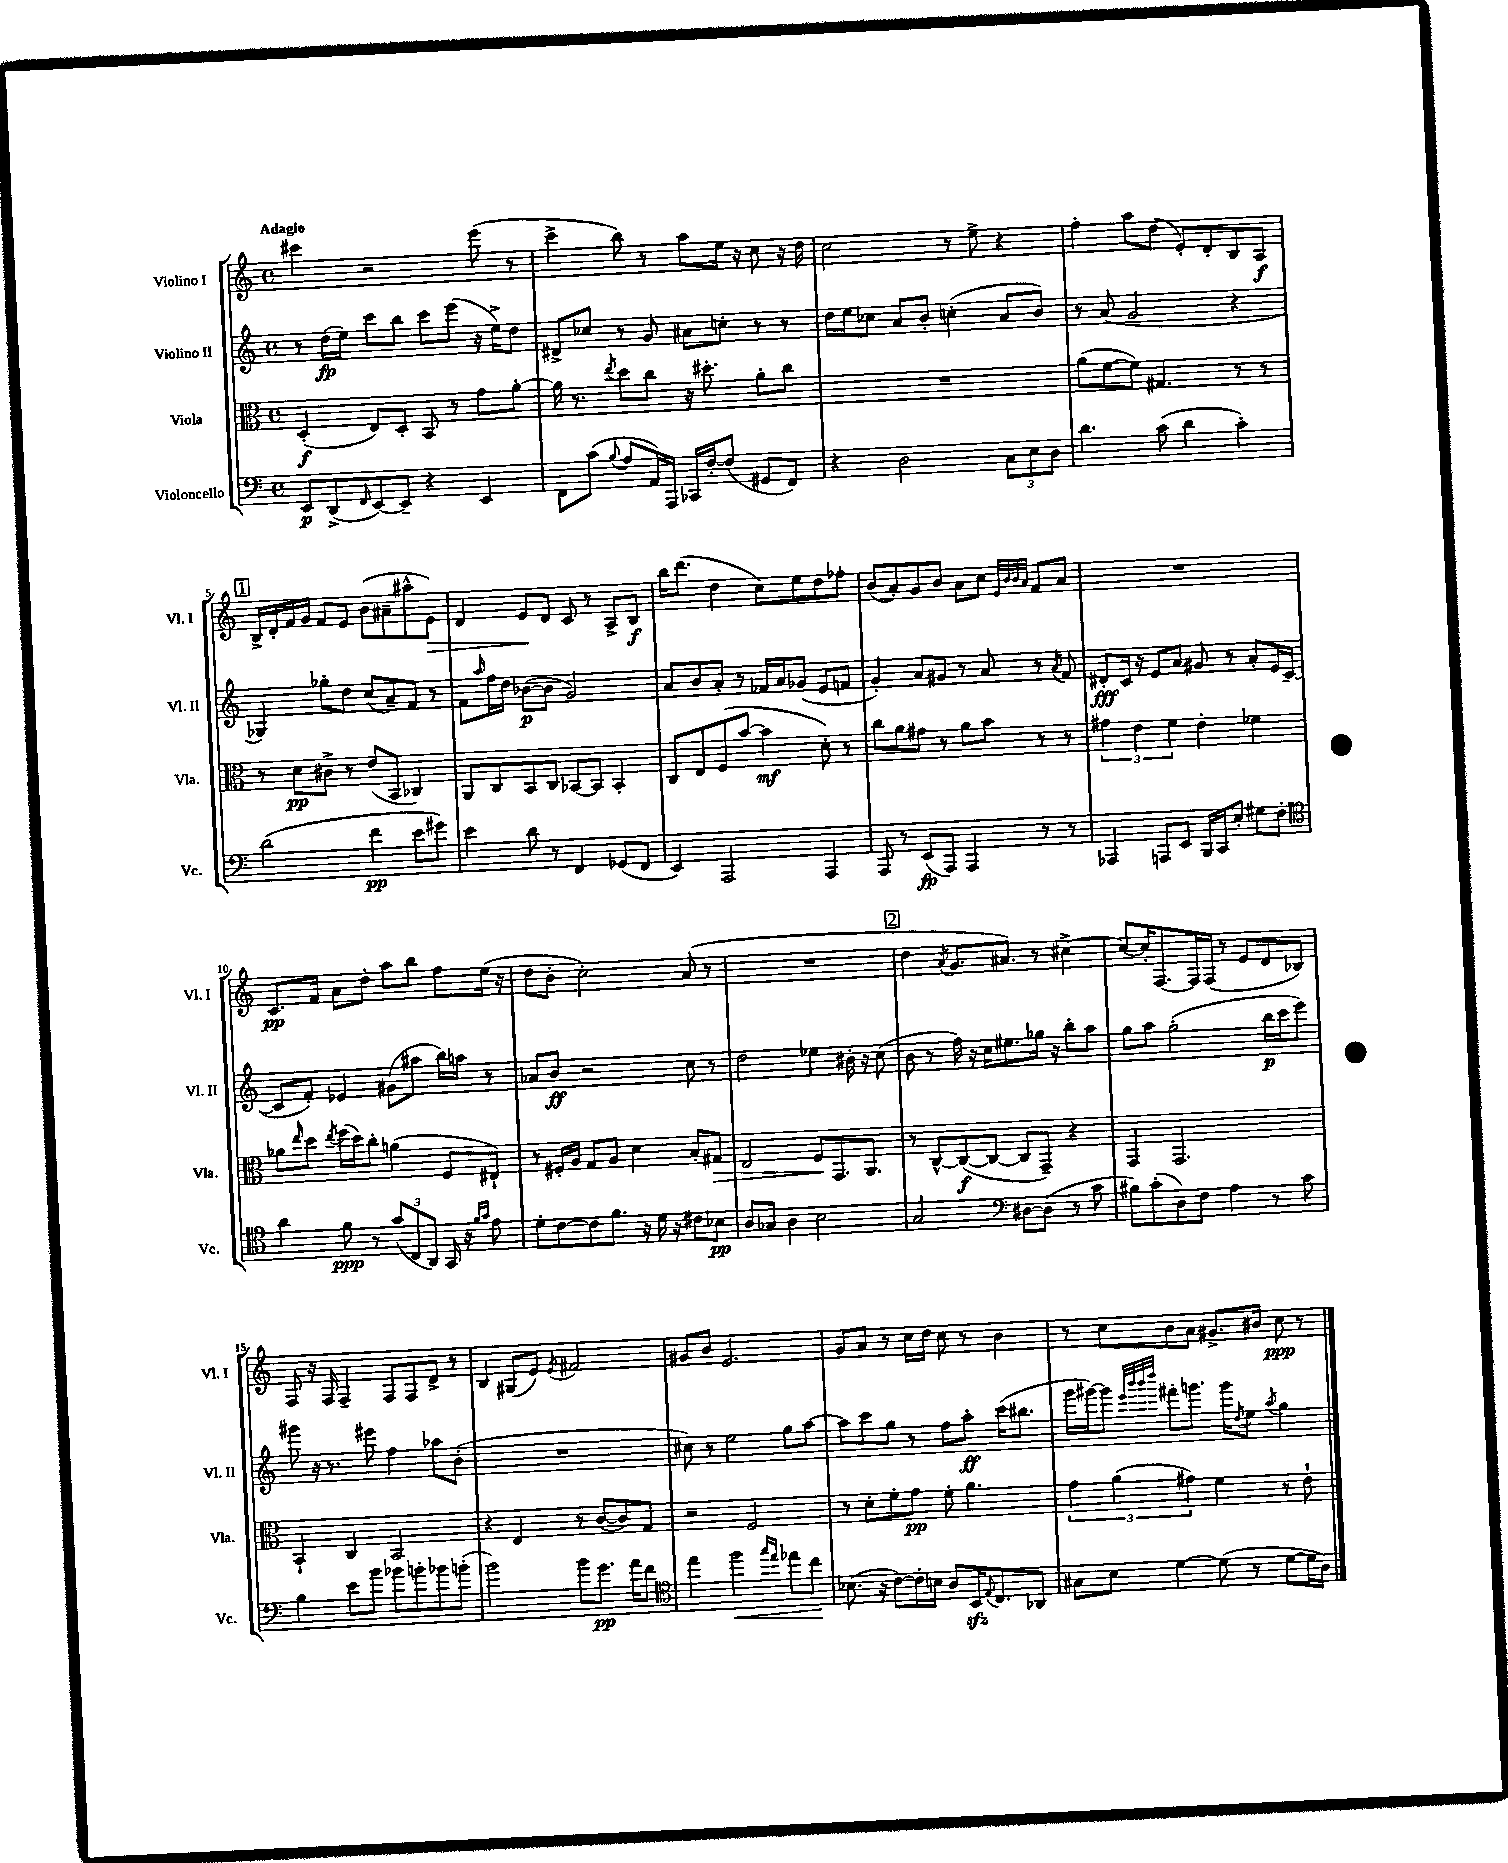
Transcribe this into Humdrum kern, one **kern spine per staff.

**kern	**dynam	**kern	**dynam	**kern	**dynam	**kern	**dynam
*part4	*part4	*part3	*part3	*part2	*part2	*part1	*part1
*staff4	*staff4	*staff3	*staff3	*staff2	*staff2	*staff1	*staff1
*I"Violoncello	*	*I"Viola	*	*I"Violino II	*	*I"Violino I	*
*I'Vc.	*	*I'Vla.	*	*I'Vl. II	*	*I'Vl. I	*
*clefF4	*	*clefC3	*	*clefG2	*	*clefG2	*
*k[]	*	*k[]	*	*k[]	*	*k[]	*
*M4/4	*	*M4/4	*	*M4/4	*	*M4/4	*
*met(c)	*	*met(c)	*	*met(c)	*	*met(c)	*
=1	=1	=1	=1	=1	=1	=1	=1
!	!	!	!	!	!	!LO:TX:a:B:t=Adagio	!
8EE/L	p	(4D'/	f	8r	.	4ccc#X\	.
(8DD^/	.	.	.	(16dd\LL	fp	.	.
.	.	.	.	16ee\JJ)	.	.	.
16qqFF/	.	.	.	.	.	.	.
[8EE/)	.	8E/L)	.	8ccc\L	.	2r	.
8EE~/J]	.	8D'/J	.	8bb\J	.	.	.
4r	.	8BB/	.	8ccc\L	.	.	.
.	.	8r	.	(8eee\J	.	.	.
4EE/	.	8g\L	.	16r	.	(8eee\	.
.	.	.	.	16ee^\KL)	.	.	.
.	.	[8a'\J	.	8dd\J	.	8r	.
=2	=2	=2	=2	=2	=2	=2	=2
8FF\L	.	16a\]	.	8d#X^/L	.	4ccc^\	.
.	.	8.r	.	.	.	.	.
(8c\J	.	.	.	8cc-X/J	.	.	.
8qqB/	.	8qee/	.	.	.	.	.
8A/L	.	8dd\L	.	8r	.	8bb\)	.
16AA/L)	.	8cc\J	.	8g/	.	8r	.
16AAA/JJ	.	.	.	.	.	.	.
16CC-X/LL	.	16r	.	8a#X\L	.	8aa\L	.
[16F'/J	.	8.dd#X'\	.	.	.	.	.
(8F/J]	.	.	.	8ccn'\J	.	16ee\Jk	.
.	.	.	.	.	.	16r	.
8GG#X/L	.	8a'\L	.	8r	.	8cc\	.
8FF/J)	.	8cc\J	.	8r	.	16r	.
.	.	.	.	.	.	16dd\	.
=3	=3	=3	=3	=3	=3	=3	=3
4r	.	1r	.	16dd\LL	.	2cc\	.
.	.	.	.	16ee\J	.	.	.
.	.	.	.	8cc-X\J	.	.	.
2D\	.	.	.	8a/L	.	.	.
.	.	.	.	8b'/J	.	.	.
.	.	.	.	(4ccn'\	.	8r	.
.	.	.	.	.	.	8ee^\	.
12C\L	.	.	.	8a/L	.	4r	.
12E\	.	.	.	.	.	.	.
.	.	.	.	8b/J)	.	.	.
12D\J	.	.	.	.	.	.	.
=4	=4	=4	=4	=4	=4	=4	=4
4.d\	.	(8a\L	.	8r	.	4ff'\	.
.	.	[8f\	.	(8a/	.	.	.
.	.	8f\J])	.	2g/	.	8aa\L	.
(8c\	.	4.G#X/	.	.	.	(8dd\J	.
4d\	.	.	.	.	.	8e'/L)	.
.	.	.	.	.	.	8d'/	.
4c'\)	.	8r	.	4r	.	8B/	.
.	.	8r	.	.	.	8A/J	f
!!LO:LB:g=z
!!LO:REH:place=s1:t=1
=5	=5	=5	=5	=5	=5	=5	=5
(2d\	.	8r	.	4G-X/)	.	16B^/LL	.
.	.	.	.	.	.	16d'/	.
.	.	8d\L	pp	.	.	16f/	.
.	.	.	.	.	.	16g/JJ	.
.	.	8c#X^\J	.	8gg-X'\L	.	8f/L	.
.	.	8r	.	8dd\J	.	8e/J	.
4f\	pp	(8e/L	.	(8cc/L	.	(8b\L	.
.	.	8BB/J	.	8a~/)	.	8a#X~\	.
8e\L	.	4C-X/)	.	8f/J	.	8aa#X^^\	.
!	!	!	!	!	!	!	!LO:HP:b
8g#X\J)	.	.	.	8r	.	8e\J)	>
=6	=6	=6	=6	=6	=6	=6	=6
4e\	.	8AA/L	.	8f\L	.	4d/	.
.	.	.	.	16qqaa/	.	.	.
.	.	8C/	.	16ff\L	.	.	.
.	.	.	.	16dd\JJ	.	.	.
8d\	.	8BB/	.	([8b-X\L	p	8e/L	.
8r	.	8C/J	.	8b-\J]	.	8d/J	]
4FF/	.	[8BB-X/L	.	2g/)	.	8c/	.
.	.	8BB-/J]	.	.	.	8r	.
(8GG-X/L	.	4BB-'/	.	.	.	8A^/L	.
8FF/J	.	.	.	.	.	8B/J	f
=7	=7	=7	=7	=7	=7	=7	=7
4EE/)	.	8C/L	.	8a/L	.	16bb\KL	.
.	.	.	.	.	.	(8.ddd\J	.
.	.	8E/	.	8b/	.	.	.
2AAA/	.	(8F/	.	8a'/J	.	4dd\	.
.	.	[8b/J	.	8r	.	.	.
.	.	4b\]	mf	16f-X/LL	.	8cc\L)	.
.	.	.	.	16a/J	.	.	.
.	.	.	.	(8g-X/J	.	8ee\	.
4AAA/	.	8d'\)	.	8e/L	.	8dd\	.
.	.	8r	.	8fn/J	.	8ff-X'\J	.
=8	=8	=8	=8	=8	=8	=8	=8
8AAA/	.	8cc\L	.	4g'/)	.	(8b/L	.
8r	.	8a\	.	.	.	8a'/)	.
(8EE/L	fp	8g#X\J	.	8a/L	.	8g/	.
8AAA/J)	.	8r	.	8g#X/J	.	8b/J	.
4AAA/	.	8a\L	.	8r	.	8a\L	.
.	.	8b\J	.	8a/	.	8cc\J	.
.	.	.	.	.	.	32qqe/LLL	.
.	.	.	.	.	.	32qqb/	.
.	.	.	.	.	.	32qqb/	.
.	.	.	.	.	.	32qqa/JJJ	.
8r	.	8r	.	8r	.	8f/L	.
.	.	.	.	8qa/	.	.	.
8r	.	8r	.	8f/	.	8a/J	.
=9	=9	=9	=9	=9	=9	=9	=9
4AAA-X/	.	6g#X\	.	8d#X'/L	fff	1r	.
.	.	.	.	16c/Jk	.	.	.
.	.	6e\	.	.	.	.	.
.	.	.	.	16r	.	.	.
8AAAn/L	.	.	.	8e/L	.	.	.
.	.	6f\	.	.	.	.	.
8EE/J	.	.	.	8a/J	.	.	.
16BBB/LL	.	4e'\	.	8g#X/	.	.	.
16CC/J	.	.	.	.	.	.	.
8E'/J	.	.	.	8r	.	.	.
8G#X\L	.	4f-X\	.	8a'/L	.	.	.
8F'\J	.	.	.	16e/L	.	.	.
.	.	.	.	([16c/JJ	.	.	.
!!LO:LB:g=z
=10	=10	=10	=10	=10	=10	=10	=10
*clefC4	*	*	*	*	*	*	*
4a\	.	8a-X\L	.	8c/L]	.	8.c/L	pp
.	.	16qqee/	.	.	.	.	.
.	.	8dd\J	.	8f'/J)	.	.	.
.	.	.	.	.	.	16f/Jk	.
.	.	8qee/	.	.	.	.	.
8f\	ppp	(16ff\LL	.	4e-X/	.	8a\L	.
.	.	16dd\J)	.	.	.	.	.
8r	.	8cc'\J	.	.	.	8dd'\J	.
(12g/L	.	(4an\	.	(8g#X\L	.	8aa\L	.
12C/	.	.	.	.	.	.	.
.	.	.	.	8aa#X\J	.	8bb\J	.
12AA/J)	.	.	.	.	.	.	.
16GG/	.	8F/L	.	16bb\LL)	.	8ff\L	.
16r	.	.	.	16aan\JJ	.	.	.
16qqf/LL	.	.	.	.	.	.	.
16qqg/JJ	.	.	.	.	.	.	.
8e\	.	8E#X`/J)	.	8r	.	(16ee\Jk	.
.	.	.	.	.	.	16r	.
=11	=11	=11	=11	=11	=11	=11	=11
8d'\L	.	8r	.	8a-X/L	.	8dd\L	.
[8c\	.	16F#X'/LL	.	8b/J	ff	8b'\J	.
.	.	16A/JJ	.	.	.	.	.
8c\]	.	8G/L	.	2r	.	2cc'\)	.
8.f\J	.	8A/J	.	.	.	.	.
.	.	4d\	.	.	.	.	.
16r	.	.	.	.	.	.	.
16d\	.	.	.	.	.	.	.
16r	.	.	.	.	.	.	.
8c#X\L	.	8B'/L	.	8cc\	.	(8a/	.
!	!	!	!LO:HP:b	!	!	!	!
8B-X\J	pp	8G#X/J	>	8r	.	8r	.
=12	=12	=12	=12	=12	=12	=12	=12
8A/L	.	2E/	.	2dd\	.	1r	.
8G-X/J	.	.	.	.	.	.	.
4A\	.	.	.	.	.	.	.
2B\	.	8F/L	.	4ee-X\	.	.	.
.	.	8.GG/	]	.	.	.	.
.	.	.	.	16b#X'\	.	.	.
.	.	8.AA/J	.	16r	.	.	.
.	.	.	.	(8cc\	.	.	.
!!LO:REH:place=s1:t=2
=13	=13	=13	=13	=13	=13	=13	=13
2G/	.	8r	.	8b\	.	4dd\	.
.	.	[8C^^/L	.	8r	.	.	.
.	.	.	.	.	.	8qa/	.
.	.	(8C/_	f	16ff\)	.	8.g/L	.
.	.	.	.	16r	.	.	.
.	.	8C/J_	.	16cc\KL	.	.	.
.	.	.	.	8.ee#X\	.	8.a#X/J)	.
*clefF4	*	*	*	*	*	*	*
[8D#X\L	.	8C/L]	.	.	.	.	.
(8D#\J]	.	8GG~/J)	.	16gg-X\Jk	.	8r	.
.	.	.	.	16r	.	.	.
8r	.	4r	.	8bb'\L	.	[4cc#X^\	.
8c\	.	.	.	8aa\J	.	.	.
=14	=14	=14	=14	=14	=14	=14	=14
8B#X\L)	.	4GG/	.	8gg\L	.	8cc#/L_	.
(8c'\	.	.	.	8aa\J	.	16cc#'/K]	.
.	.	.	.	.	.	[8.F/	.
8D\)	.	2.GG/	.	(2gg'\	.	.	.
8F\J	.	.	.	.	.	16F/L]	.
.	.	.	.	.	.	(16F/JJ	.
4A\	.	.	.	.	.	8r	.
.	.	.	.	.	.	8e/L	.
8r	.	.	.	16bb\LL	p	8d/	.
.	.	.	.	16ccc\J	.	.	.
8c\	.	.	.	8eee\J)	.	8B-X/J)	.
!!LO:LB:g=z
=15	=15	=15	=15	=15	=15	=15	=15
4B\	.	4BB`/	.	8ggg#X\	.	8F/	.
.	.	.	.	16r	.	16r	.
.	.	.	.	8.r	.	16F/	.
8e\L	.	4C/	.	.	.	4F~/	.
8b\J	.	.	.	8eee#X\	.	.	.
8b-X\L	.	2BB/	.	4ff\	.	8F/L	.
8bn'\	.	.	.	.	.	8F/	.
8b-X\	.	.	.	8aa-X\L	.	8d^/J	.
(8bn'\J	.	.	.	(8b'\J	.	8r	.
=16	=16	=16	=16	=16	=16	=16	=16
2b\)	.	4r	.	1r	.	4B/	.
.	.	4E/	.	.	.	(8G#X/L	.
.	.	.	.	.	.	8e/J)	.
.	.	.	.	.	.	8qe/	.
8b\L	.	8r	.	.	.	2f#X/	.
8.g\J	pp	([8c/L	.	.	.	.	.
.	.	8c/])	.	.	.	.	.
16a\KL	.	.	.	.	.	.	.
8f\J	.	8G/J	.	.	.	.	.
=17	=17	=17	=17	=17	=17	=17	=17
*clefC4	*	*	*	*	*	*	*
4ee\	.	2r	.	8cc#X\)	.	8g#X/L	.
.	.	.	.	8r	.	8b/J	.
!	!LO:HP:b	!	!	!	!	!	!
2ff\	<	.	.	2ee\	.	2.e/	.
.	.	2F/	.	.	.	.	.
16qqgg/LL	.	.	.	.	.	.	.
16qqee/JJ	.	.	.	.	.	.	.
8ee-X\L	.	.	.	8gg\L	.	.	.
8cc\J	.	.	.	[8aa\J	.	.	.
.	[	.	.	.	.	.	.
=18	=18	=18	=18	=18	=18	=18	=18
(8.B-X\	.	8r	.	8aa\L]	.	8g/L	.
.	.	8d'\L	.	8ccc\	.	8a/J	.
16r	.	.	.	.	.	.	.
[8c\L)	.	8f'\	.	8gg\J	.	8r	.
16c'\L]	.	8g\J	pp	8r	.	16cc\LL	.
16Bn\JJ	.	.	.	.	.	16dd\JJ	.
8A/L	.	8f'\	.	8ff\L	.	8cc\	.
16BBzz/K	.	4.a\	.	8aa'\J	ff	8r	.
8qqE/	.	.	.	.	.	.	.
8.C/	.	.	.	.	.	.	.
.	.	.	.	(16ccc\KL	.	4b\	.
.	.	.	.	8.bb#X\J	.	.	.
8AA-X/J	.	.	.	.	.	.	.
=19	=19	=19	=19	=19	=19	=19	=19
8G#X\L	.	6g\	.	16ggg\LL	.	8r	.
.	.	.	.	[16ggg#X\J)	.	.	.
8B\J	.	.	.	8ggg#\J]	.	8cc\L	.
.	.	(6a\	.	.	.	.	.
.	.	.	.	32qqeee/LLL	.	.	.
.	.	.	.	32qqbbb/	.	.	.
.	.	.	.	32qqbbb/	.	.	.
.	.	.	.	32qqdddd/JJJ	.	.	.
[4d\	.	.	.	8fff#X'\L	.	8b\	.
.	.	6g#X\)	.	.	.	.	.
.	.	.	.	8.gggn\J	.	8a\J	.
(8d\]	.	4f\	.	.	.	8.g#X^/L	.
.	.	.	.	16ggg\KL	.	.	.
.	.	.	.	8qdd/	.	.	.
8r	.	.	.	8ee\J	.	.	.
.	.	.	.	.	.	16b#X/Jk	.
.	.	.	.	8qaa/	.	.	.
[8d\L	.	8r	.	4gg\	.	8cc\	ppp
16d\L]	.	8e`\	.	.	.	8r	.
16A\JJ)	.	.	.	.	.	.	.
==	==	==	==	==	==	==	==
*-	*-	*-	*-	*-	*-	*-	*-
